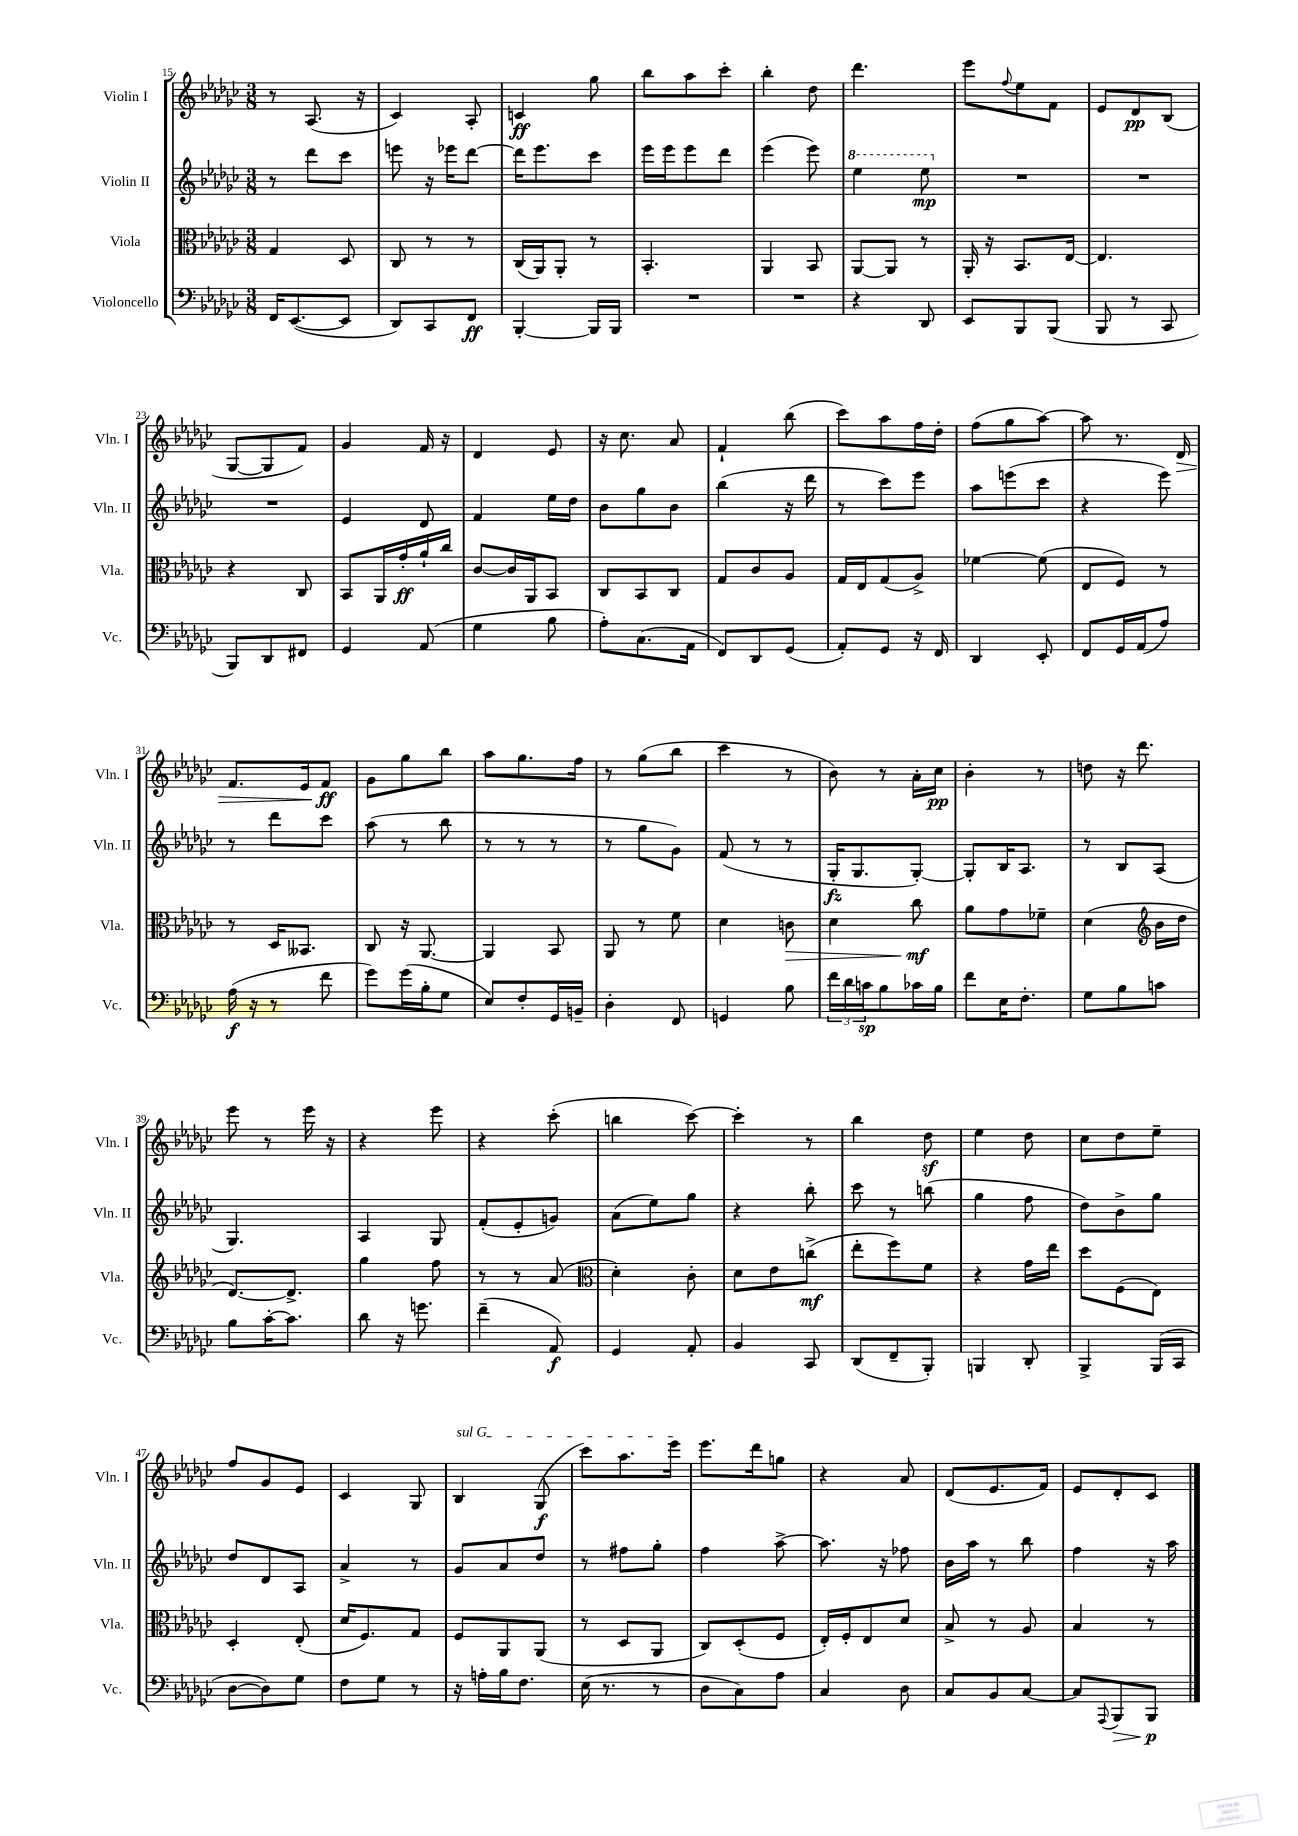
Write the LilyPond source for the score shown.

<<
\new StaffGroup <<
\new Staff = "s0" \with { instrumentName = "Violin I" shortInstrumentName = "Vln. I" } {
    \clef treble \key ges \major \numericTimeSignature \time 3/8
    r8 aes8.( r16 |
    ces'4) aes8-. |
    c'4\ff ges''8 |
    bes''8 aes''8 ces'''8-. |
    bes''4-. des''8 |
    des'''4. |
    ees'''8 \appoggiatura { f''8 } ees''8 f'8 |
    ees'8 des'8\pp bes8( |
    ges8~ ges8 f'8) |
    ges'4 f'16 r16 |
    des'4 ees'8 |
    r16 ces''8. aes'8 |
    f'4-! bes''8( |
    ces'''8) aes''8 f''16 des''16-. |
    f''8( ges''8 aes''8~) |
    aes''8 r8. des'16\> |
    f'8. ees'16 f'8\ff\! |
    ges'8 ges''8 bes''8 |
    aes''8 ges''8. f''16 |
    r8 ges''8( bes''8 |
    ces'''4 r8 |
    bes'8) r8 aes'16-. ces''16\pp |
    bes'4-. r8 |
    d''8 r16 des'''8. |
    ees'''8 r8 ees'''16 r16 |
    r4 ees'''8 |
    r4 ces'''8-.( |
    b''4 ces'''8~) |
    ces'''4-. r8 |
    bes''4 des''8\sf |
    ees''4 des''8 |
    ces''8 des''8 ees''8-- |
    f''8 ges'8 ees'8 |
    ces'4 ges8 |
    \once \override TextSpanner.bound-details.left.text = \markup { \italic "sul G" } bes4\startTextSpan ges8\f( |
    ces'''8) aes''8. ees'''16\stopTextSpan |
    ees'''8. des'''16 g''8 |
    r4 aes'8 |
    des'8( ees'8. f'16) |
    ees'8 des'8-. ces'8 \bar "|." |
}
\new Staff = "s1" \with { instrumentName = "Violin II" shortInstrumentName = "Vln. II" } {
    \clef treble \key ges \major \numericTimeSignature \time 3/8
    r8 des'''8 ces'''8 |
    e'''8 r16 ees'''16 des'''8~ |
    des'''16 ees'''8. ces'''8 |
    ees'''16 ees'''16 ees'''8 des'''8 |
    ees'''4( ees'''8) |
    \ottava #1 ees'''4 ees'''8\mp \ottava #0 |
    R4. |
    R4. |
    R4. |
    ees'4 des'8 |
    f'4 ees''16 des''16 |
    bes'8 ges''8 bes'8 |
    bes''4( r16 des'''16 |
    r8 ces'''8) ees'''8 |
    aes''8 e'''8( ces'''8 |
    r4 ees'''8) |
    r8 des'''8 ces'''8 |
    aes''8( r8 bes''8 |
    r8 r8 r8 |
    r8 ges''8 ges'8) |
    f'8( r8 r8 |
    ges16-.\fz ges8. ges8~-.) |
    ges8-. bes16 aes8. |
    r8 bes8 aes8( |
    ges4.) |
    aes4 ges8 |
    f'8-.( ees'8-. g'8) |
    aes'8( ees''8) ges''8 |
    r4 bes''8-. |
    ces'''8 r8 b''8( |
    ges''4 f''8 |
    des''8) bes'8-> ges''8 |
    des''8 des'8 aes8 |
    aes'4-> r8 |
    ges'8 aes'8 des''8 |
    r8 fis''8 ges''8-. |
    f''4 aes''8~-> |
    aes''8. r16 fes''8 |
    bes'16 aes''16 r8 bes''8 |
    f''4 r16 aes''16 \bar "|." |
}
\new Staff = "s2" \with { instrumentName = "Viola" shortInstrumentName = "Vla." } {
    \clef alto \key ges \major \numericTimeSignature \time 3/8
    ges4 des8 |
    ces8 r8 r8 |
    ces16( aes,16) aes,8-. r8 |
    bes,4.-. |
    aes,4 bes,8 |
    aes,8~ aes,8 r8 |
    aes,16-. r16 bes,8. ees16~ |
    ees4. |
    r4 ces8 |
    bes,8 aes,16 ges'16-.\ff aes'16-! ces''16 |
    ces'8~ ces'16 aes,16 bes,8 |
    ces8 bes,8 ces8 |
    ges8 ces'8 aes8 |
    ges16 ees16 ges8( aes8->) |
    fes'4~ fes'8( |
    ees8 f8) r8 |
    r8 des16 beses,8. |
    ces8 r16 aes,8.~ |
    aes,4 bes,8 |
    aes,8 r8 f'8 |
    des'4 c'8\> |
    des'4 ces''8\mf\! |
    aes'8 ges'8 fes'8-- |
    des'4( \clef treble bes'16 des''16 |
    des'8.~) des'8.-> |
    ges''4 f''8 |
    r8 r8 aes'8( |
    \clef alto des'4-.) ces'8-. |
    des'8 ees'8 c''8->\mf( |
    ees''8-. f''8) f'8 |
    r4 ges'16 ees''16 |
    des''8 f8( ees8) |
    des4-. ees8-.( |
    des'16 f8.) ges8 |
    f8 aes,8 aes,8( |
    r8 des8 aes,8 |
    ces8) des8-.( f8 |
    ees16-.) f16-. ees8 des'8 |
    bes8-> r8 aes8 |
    bes4 r8 \bar "|." |
}
\new Staff = "s3" \with { instrumentName = "Violoncello" shortInstrumentName = "Vc." } {
    \clef bass \key ges \major \numericTimeSignature \time 3/8
    f,16 ees,8.~( ees,8 |
    des,8) ces,8 f,8\ff |
    bes,,4~-. bes,,16 bes,,16 |
    R4. |
    R4. |
    r4 des,8 |
    ees,8 bes,,8 bes,,8( |
    bes,,8 r8 ces,8 |
    bes,,8) des,8 fis,8 |
    ges,4 aes,8( |
    ges4 bes8 |
    aes8-.) ces8.( aes,16 |
    f,8) des,8 ges,8( |
    aes,8-.) ges,8 r16 f,16 |
    des,4 ees,8-. |
    f,8 ges,16 aes,16( aes8) |
    aes16\f( r16 r8 f'8 |
    ges'8) ges'16( bes16-. ges8 |
    ees8) f8-. ges,16 b,16-- |
    des4-. f,8 |
    g,4 bes8 |
    \tuplet 3/2 { f'16 des'16 c'16\sp } bes8 ces'16 bes16 |
    f'8 ees16 f8.-. |
    ges8 bes8 c'8 |
    bes8 ces'16~-. ces'8. |
    des'8 r16 g'8. |
    f'4--( aes,8\f) |
    ges,4 aes,8-. |
    bes,4 ces,8 |
    des,8( f,8-- bes,,8-.) |
    b,,4 des,8-. |
    bes,,4-> bes,,16( ces,16 |
    des8~ des8) ges8 |
    f8 ges8 r8 |
    r16 a16-. bes16 f8. |
    ees16( r8. r8 |
    des8 ces8) aes8 |
    ces4 des8 |
    ces8 bes,8 ces8~ |
    ces8 \appoggiatura { aes,,8 } bes,,8\> bes,,8\p\! \bar "|." |
}
>>
>>
\layout { \context { \Score currentBarNumber = #15 } }
